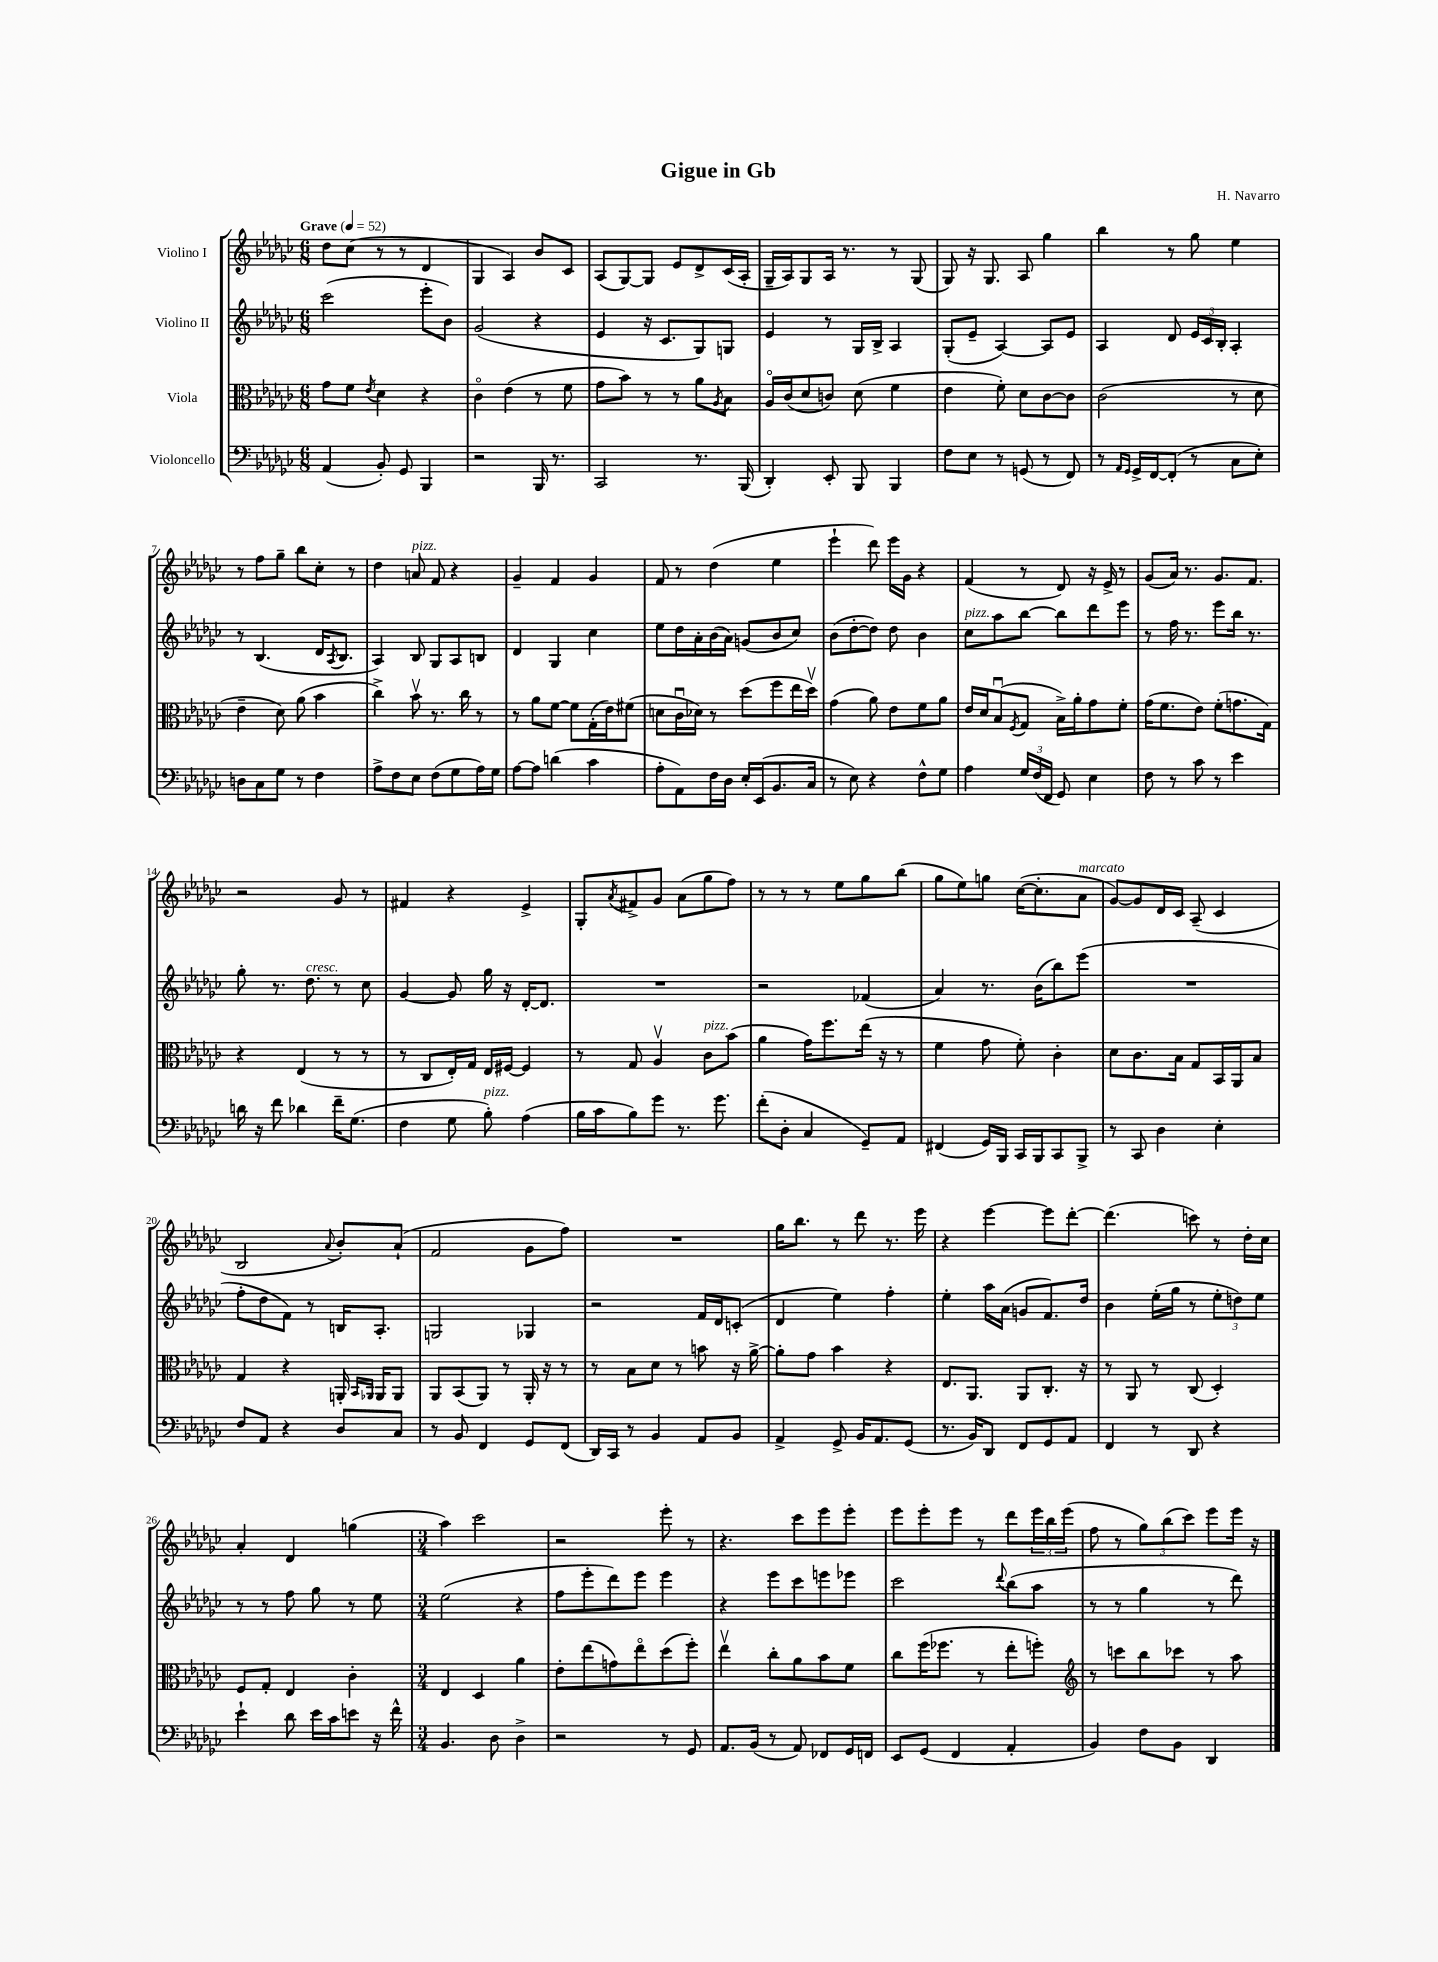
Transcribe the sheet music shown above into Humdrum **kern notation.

**kern	**kern	**kern	**kern
*staff4	*staff3	*staff2	*staff1
*clefF4	*clefC3	*clefG2	*clefG2
*k[b-e-a-d-g-c-]	*k[b-e-a-d-g-c-]	*k[b-e-a-d-g-c-]	*k[b-e-a-d-g-c-]
*M6/8	*M6/8	*M6/8	*M6/8
*MM52	*MM52	*MM52	*MM52
(4AA-	8g-	(2ccc-	8dd-
.	8f	.	(8cc-
.	8qe-	.	.
8BB-')	4d-	.	8r
8GG-	.	.	8r
4BBB-	4r	8eee-'	4d-
.	.	8b-)	.
=	=	=	=
2r	4c-o	(2g-	4G-
.	(4e-	.	4A-)
16BBB-	8r	4r	8b-
8.r	.	.	.
.	8f	.	8c-
=	=	=	=
2CC-	8g-	4e-	(8A-
.	8b-)	.	[8G-)
.	8r	16r	8G-]
.	.	8.c-	.
.	8r	.	8e-
8.r	8a-	8G-)	8d-^
.	8qA-	.	.
.	8B-	8G	(16c-
(16BBB-	.	.	16A-'
=	=	=	=
4DD-')	16A-o	4e-	16G-~
.	(16c-	.	16A-)
.	8d-	.	8G-
8EE-'	8c)	8r	16A-
.	.	.	8.r
8BBB-	(8d-	16G-	.
.	.	16B-^	.
4BBB-	4f	4A-	8r
.	.	.	(8G-
=	=	=	=
8F	4e-	(8G-'	8G-)
8E-	.	8e-~	16r
.	.	.	8.G-
8r	8f')	[4A-)	.
(8GG	8d-	.	8A-
8r	[8c-	8A-]	4gg-
8FF)	8c-]	8e-	.
=	=	=	=
8r	(2c-	4A-	4bb-
16qqAA-	.	.	.
16qqGG-	.	.	.
16GG-^	.	.	.
[16FF	.	.	.
(8FF']	.	8d-	8r
8r	.	24e-	8gg-
.	.	24c-	.
.	.	24B-'	.
8C-	8r	4A-'	4ee-
8E-')	8d-	.	.
=	=	=	=
8D	4e-~	8r	8r
8C-	.	(4.B-	8ff
8G-	8d-)	.	8gg-~
8r	(8a-	.	8bb-
4F	4b-	16d-	8cc-'
.	.	8qA-	.
.	.	8.B-	.
.	.	.	8r
=	=	=	=
8A-^	4cc-^)	4A-)	4dd-
8F	.	.	.
8E-	8b-v	8B-	8a
(8F	8.r	8G-	8f
8G-	.	8A-	4r
.	16cc-	.	.
16A-)	8r	8B	.
16G-	.	.	.
=	=	=	=
[8A-	8r	4d-	4g-~
8A-]	8a-	.	.
(4d	[8f	4G-	4f
.	8f]	.	.
4c-	(16G-'	4cc-	4g-
.	16e-)	.	.
.	(8f#	.	.
=	=	=	=
8A-'	8d	8ee-	8f
8AA-)	16c-u	16dd-	8r
.	16d-)	16a-'	.
16F	8r	(16b-	(4dd-
16D-	.	16a-)	.
16E-'	(8dd-	(8g	.
(16EE-	.	.	.
8.BB-	8ff	8b-	4ee-
.	16ee-	8cc-)	.
16C-	16dd-v)	.	.
=	=	=	=
8r	(4g-	(8b-	4eee-`
8E-)	.	[8dd-'	.
4r	8a-)	8dd-])	8ddd-)
.	8e-	8dd-	16eee-
.	.	.	16g-
8F^^	8f	4b-	4r
8G-	8a-	.	.
=	=	=	=
4A-	16e-	8cc-	(4f
.	16d-	.	.
.	(8B-u	8aa-	.
.	8qF	.	.
24G-	8G-	[8bb-	8r
(24F	.	.	.
24FF	.	.	.
8GG-)	16B-^)	8bb-]	8d-)
.	16a-'	.	.
4E-	8g-	8ddd-	16r
.	.	.	16e-^
.	8f'	8eee-	8r
=	=	=	=
8F	(16g-	8r	(8g-
.	8.f	.	.
8r	.	16ff	16a-)
.	.	8.r	8.r
8c-	8e-)	.	.
8r	(8f'	8eee-	8.g-
4e-	8.g	16bb-	.
.	.	8.r	8.f
.	16G-)	.	.
=	=	=	=
16d	4r	8gg-'	2r
16r	.	.	.
8f	.	8.r	.
4d-	(4E-	.	.
.	.	8.dd-	.
16f~	8r	8r	8g-
(8.G-	.	.	.
.	8r	8cc-	8r
=	=	=	=
4F	8r	[4g-	4f#
.	8C-	.	.
8G-	16E-')	8g-]	4r
.	16G-	.	.
8B-')	16E-	16gg-	.
.	[16F#	16r	.
(4A-	4F#]	[16d-'	4e-^
.	.	8.d-]	.
=	=	=	=
16B-	8r	2.r	8G-'
16c-	.	.	.
.	.	.	8qa-
8B-)	8G-	.	8f#^
8g-	4A-v	.	8g-
8.r	.	.	(8a-
.	8c-	.	8gg-
8.g-	.	.	.
.	(8b-	.	8ff)
=	=	=	=
(8f'	4a-	2r	8r
8D-'	.	.	8r
4C-	16g-)	.	8r
.	8.ff	.	.
.	.	.	8ee-
8GG-~)	(16ee-	(4f-	8gg-
.	16r	.	.
8AA-	8r	.	(8bb-
=	=	=	=
(4FF#	4f	4a-)	8gg-
.	.	.	8ee-)
16GG-)	8g-	8.r	8gg
16BBB-	.	.	.
16CC-	8f')	.	([16cc-
16BBB-	.	(16b-	8.cc-']
8CC-	4c-'	8bb-)	.
8BBB-^	.	(8eee-	8a-
=	=	=	=
8r	8d-	2.r	[8g-)
8CC-	8.c-	.	8g-]
4D-	.	.	16d-
.	16B-	.	16c-
.	8G-	.	(8A-~
4E-'	16BB-	.	4c-
.	16AA-	.	.
.	8B-	.	.
=	=	=	=
8F	4G-	8ff'	2B-
8AA-	.	8dd-	.
4r	4r	8f)	.
.	.	8r	.
.	.	.	8qqa-
8D-	16AA'	16B	8b-')
.	16qqBB-	.	.
.	16qqAA-	.	.
.	16AA-	8.A-'	.
8C-	8AA-	.	(8a-`
=	=	=	=
8r	8AA-	2G	2f
8BB-	(8BB-	.	.
4FF	8AA-)	.	.
.	8r	.	.
8GG-	16AA-'	4G-	8g-
.	16r	.	.
(8FF	8r	.	8ff)
=	=	=	=
16DD-)	8r	2r	2.r
16CC-	.	.	.
8r	8B-	.	.
4BB-	8d-	.	.
.	8r	.	.
8AA-	8b	16f	.
.	.	16d-	.
8BB-	16r	(8c'	.
.	[16a-^	.	.
=	=	=	=
4AA-^	8a-']	4d-	16gg-
.	.	.	8.bb-
.	8g-	.	.
8GG-^	4b-	4ee-)	8r
16BB-	.	.	8ddd-
8.AA-	.	.	.
.	4r	4ff'	8.r
(8GG-	.	.	.
.	.	.	16eee-
=	=	=	=
8.r	8.E-	4ee-'	4r
16BB-)	8.AA-	.	.
8DD-	.	16aa-	[4eee-
.	.	(16a-	.
8FF	8AA-	8g	.
8GG-	8.C-'	8.f)	8eee-]
8AA-	.	.	[8ddd-'
.	16r	16dd-	.
=	=	=	=
4FF	8r	4b-	(4.ddd-]
.	8AA-	.	.
8r	8r	(16ee-'	.
.	.	16gg-	.
8DD-	(8C-	8r	8ccc)
4r	4D-')	12ee-'	8r
.	.	12dd)	.
.	.	.	16dd-'
.	.	12ee-	.
.	.	.	16cc-
=	=	=	=
4e-`	8F	8r	4a-'
.	8G-'	8r	.
8d-	4E-	8ff	4d-
16e-	.	8gg-	.
16c-	.	.	.
8e	4c-'	8r	(4gg
16r	.	8ee-	.
16f^^	.	.	.
=	=	=	=
*M3/4	*M3/4	*M3/4	*M3/4
4.BB-	4E-	(2ee-	4aa-)
.	4D-	.	2ccc-
8D-	.	.	.
4D-^	4a-	4r	.
=	=	=	=
2r	8e-'	8ff	2r
.	(8ee-	8eee-'	.
.	8g)	8ddd-)	.
.	8ee-o	8eee-	.
8r	(8dd-	4eee-	8eee-'
8GG-	8ff')	.	8r
=	=	=	=
8.AA-	4ee-v	4r	4.r
(16BB-	.	.	.
8r	8cc-'	8eee-	.
8AA-)	8a-	8ccc-	8ccc-
8FF-	8b-	8eee	8eee-
16GG-	8f	8eee-	8eee-'
16FF	.	.	.
=	=	=	=
8EE-	8cc-	2ccc-	8eee-
(8GG-	(16ff	.	8eee-'
.	8.ff-	.	.
4FF	.	.	8eee-
.	8r	.	8r
.	.	8qqddd-	.
4AA-'	8ee-'	(8bb-	8ddd-
.	8ff')	8aa-	24eee-
.	.	.	24bb-
.	.	.	(24eee-
=	=	=	=
*	*clefG2	*	*
4BB-)	8r	8r	8ff
.	8ccc	8r	8r
8F	8bb-	4gg-	12gg-)
.	.	.	(12bb-
8BB-	8ccc-	.	.
.	.	.	12ccc-)
4DD-	8r	8r	8eee-
.	8aa-	8ddd-)	16eee-
.	.	.	16r
==	==	==	==
*-	*-	*-	*-
